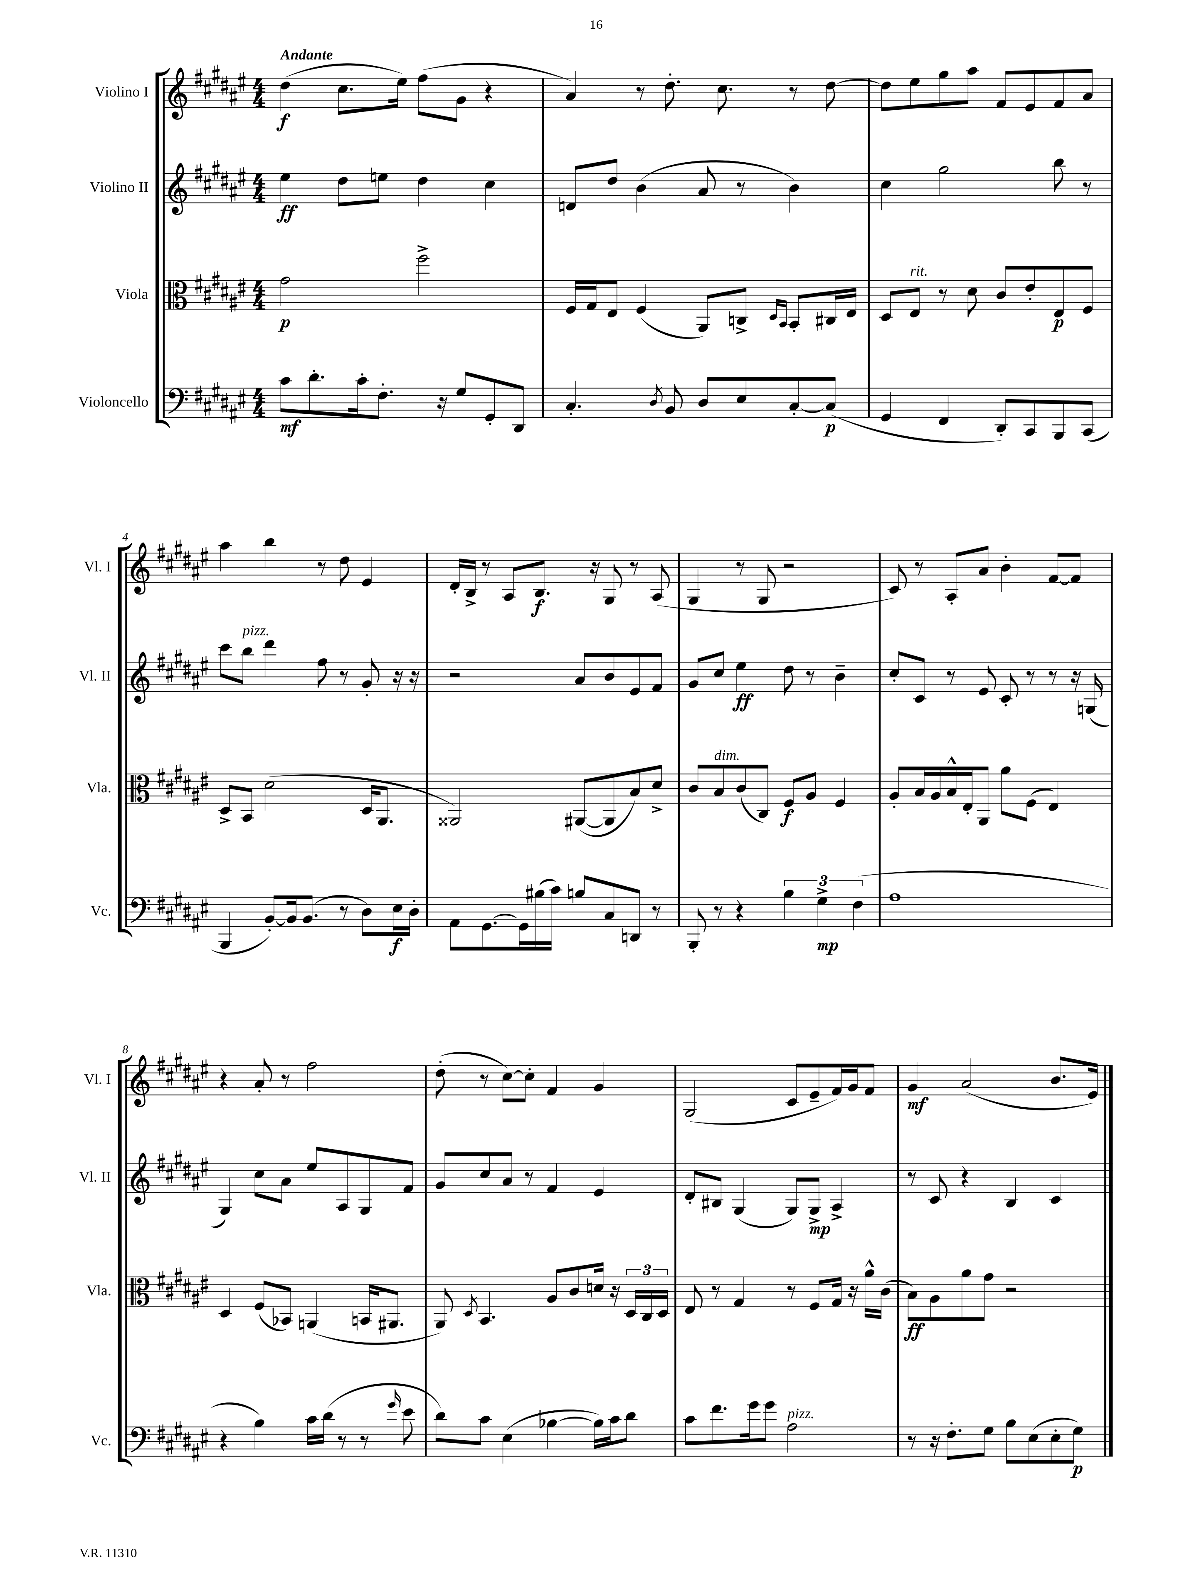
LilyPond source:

<<
\new StaffGroup <<
\new Staff = "s0" \with { instrumentName = "Violino I" shortInstrumentName = "Vl. I" } {
    \clef treble \key fis \major \numericTimeSignature \time 4/4 \tempo "Andante"
    \autoBeamOff dis''4\f( cis''8.[ eis''16]) fis''8[( gis'8] r4 |
    ais'4) r8 dis''8.-. cis''8. r8 dis''8~ |
    dis''8[ eis''8 gis''8 ais''8] fis'8[ eis'8 fis'8 ais'8] |
    ais''4 b''4 r8 dis''8 eis'4 |
    dis'16[-. b16]-> r8 ais8[ b8.]\f r16 gis8 r8 ais8( |
    gis4 r8 gis8 r2 |
    cis'8) r8 ais8[-. ais'8] b'4-. fis'8[~ fis'8] |
    r4 ais'8-. r8 fis''2 |
    dis''8-.( r8 cis''8[~) cis''8]-. fis'4 gis'4 |
    gis2( cis'8[ eis'8-- fis'16) gis'16 fis'8] |
    gis'4\mf ais'2( b'8.[ eis'16]) \bar "|." |
}
\new Staff = "s1" \with { instrumentName = "Violino II" shortInstrumentName = "Vl. II" } {
    \clef treble \key fis \major \numericTimeSignature \time 4/4
    \autoBeamOff eis''4\ff dis''8[ e''8] dis''4 cis''4 |
    d'8[ dis''8] b'4( ais'8 r8 b'4) |
    cis''4 gis''2 b''8 r8 |
    cis'''8[ b''8]^\markup { \italic "pizz." } dis'''4 fis''8 r8 gis'8-. r16 r16 |
    r2 ais'8[ b'8 eis'8 fis'8] |
    gis'8[ cis''8] eis''4\ff dis''8 r8 b'4-- |
    cis''8[-. cis'8] r8 eis'8 cis'8-. r8 r8 r16 g16( |
    gis4) cis''8[ ais'8] eis''8[ ais8 gis8 fis'8] |
    gis'8[ cis''8 ais'8] r8 fis'4 eis'4 |
    dis'8[-. bis8] gis4( gis8[) gis8]->\mp ais4-> |
    r8 cis'8 r4 b4 cis'4 \bar "|." |
}
\new Staff = "s2" \with { instrumentName = "Viola" shortInstrumentName = "Vla." } {
    \clef alto \key fis \major \numericTimeSignature \time 4/4
    \autoBeamOff gis'2\p fis''2-> |
    fis16[ gis16 eis8] fis4( ais,8[) c8]-> \grace { dis16[ b,16] } b,8[-. cis16 eis16] |
    dis8[ eis8]^\markup { \italic "rit." } r8 dis'8 cis'8[ eis'8-. eis8\p fis8] |
    dis8[-> b,8] dis'2( dis16[ ais,8.] |
    aisis,2) ais,8[~( ais,8 b8) dis'8]-> |
    cis'8[ b8^\markup { \italic "dim." } cis'8( cis8]) fis8[\f ais8] fis4 |
    ais8[-. b16 ais16 b16-^ eis16-. ais,8] ais'8[ fis8]( eis4) |
    dis4 fis8[( bes,8]) a,4( b,16[ ais,8.] |
    ais,8) \acciaccatura { dis8 } b,4. ais8[ cis'8 d'16] r16 \tuplet 3/2 { dis16[ cis16 dis16] } |
    eis8 r8 gis4 r8 fis8[ gis16] r16 ais'16[-^ cis'16]( |
    b8[\ff) ais8 ais'8 gis'8] r2 \bar "|." |
}
\new Staff = "s3" \with { instrumentName = "Violoncello" shortInstrumentName = "Vc." } {
    \clef bass \key fis \major \numericTimeSignature \time 4/4
    \autoBeamOff cis'8[\mf dis'8.-. cis'16-. fis8.]-. r16 gis8[ gis,8-. dis,8] |
    cis4.-. \acciaccatura { dis8 } b,8 dis8[ eis8 cis8~-. cis8]\p( |
    gis,4 fis,4 dis,8[-.) cis,8 b,,8 cis,8]( |
    b,,4 b,8[~-.) b,16 b,8.]( r8 dis8[) eis16\f dis16]-. |
    ais,8[ gis,8.~ gis,16 bis16( cis'16]) b8[ cis8 d,8] r8 |
    b,,8-. r8 r4 \tuplet 3/2 { b4 gis4->\mp fis4( } |
    ais1 |
    r4 b4) cis'16[ dis'16]( r8 r8 \grace { gis'16 } eis'8 |
    dis'8[) cis'8] eis4( bes4~ bes16[) cis'16 dis'8] |
    cis'8[ fis'8. gis'16 gis'8] ais2^\markup { \italic "pizz." } |
    r8 r16 fis8.[-. gis8] b8[ eis8( eis8-. gis8]\p) \bar "|." |
}
>>
>>
